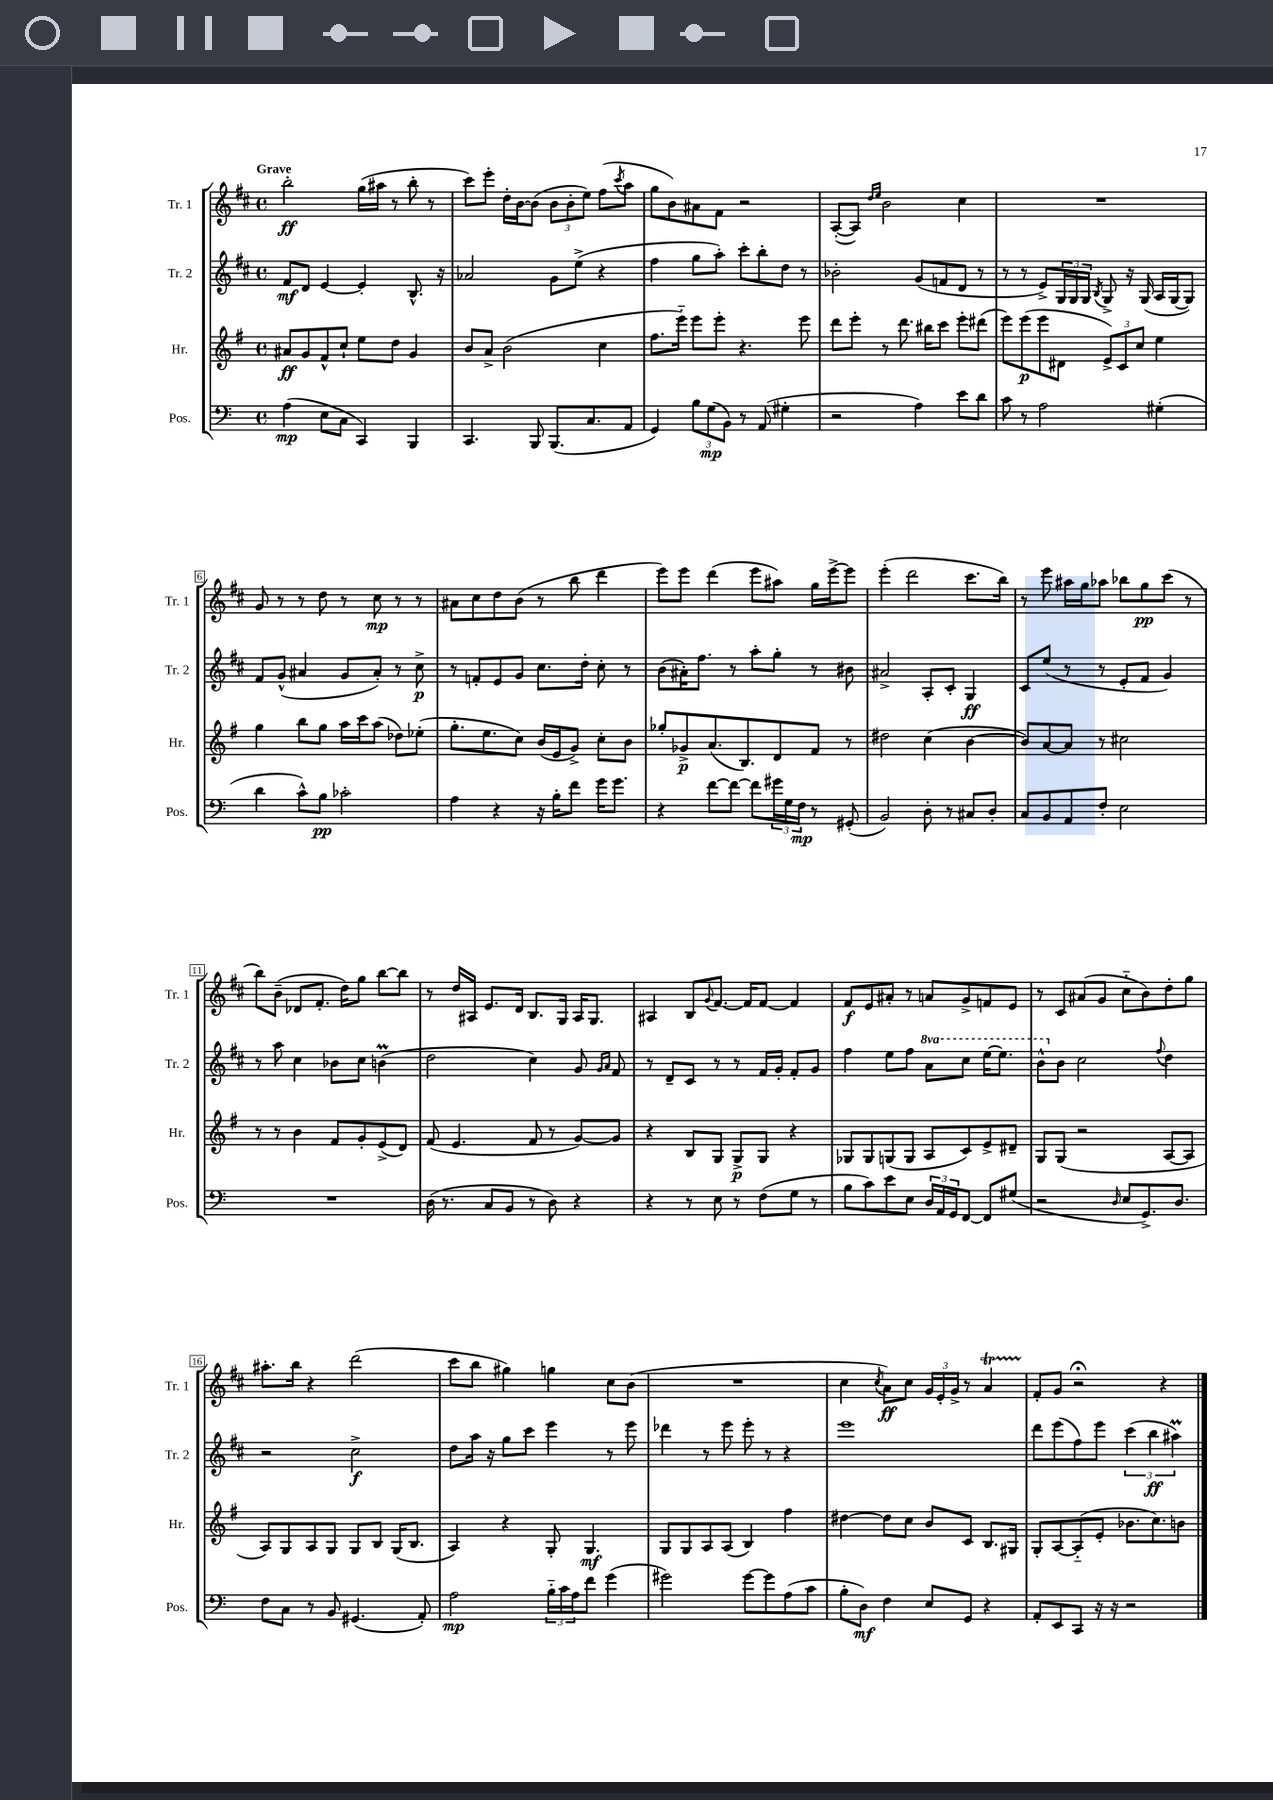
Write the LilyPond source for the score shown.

<<
\new StaffGroup <<
\new Staff = "s0" \with { instrumentName = "Tr. 1" shortInstrumentName = "Tr. 1" } {
    \clef treble \key d \major \defaultTimeSignature \time 4/4 \tempo "Grave"
    b''2-.\ff g''16( ais''16 r8 b''8-. r8 |
    cis'''8) e'''8-. d''16-. b'16~ b'8( \tuplet 3/2 { b'8 b'8-. e''8) } fis''8( \acciaccatura { cis'''8 } a''8 |
    g''8 b'8) ais'8 fis'8 r2 |
    a8~-.( a8) \grace { d''16 e''16 } b'2 cis''4 |
    R1 |
    g'8 r8 r8 d''8 r8 cis''8\mp r8 r8 |
    ais'8 cis''8 d''8 b'8( r8 b''8 d'''4 |
    e'''8) e'''8 d'''4( e'''8 ais''8) g''16 e'''16~-> e'''8 |
    e'''4-.( d'''2 cis'''8. b''16) |
    r8 e'''8 ais''16 g''16 aes''8 bes''8 g''8\pp cis'''8( r8 |
    b''8) b'8--( des'8 fis'8.-. d''16) g''8 b''8~ b''8 |
    r8 d''16 ais16 e'8. d'16 b8. g16 ais16 g8. |
    ais4 b8 \appoggiatura { g'8 } fis'8.~ fis'16 fis'8~ fis'4 |
    fis'8\f e'8 ais'8-. r8 a'8 g'8-> f'8 e'8 |
    r8 cis'8 ais'8( g'8 cis''8-_ b'8) d''8-. g''8 |
    ais''8.-. b''16 r4 d'''2( |
    cis'''8 b''8 gis''4) g''4 cis''8 b'8( |
    R1 |
    cis''4 \acciaccatura { cis''8 } a'8\ff) cis''8 \tuplet 3/2 { g'16 e'16-. g'16-> } r8 a'4\startTrillSpan |
    fis'8-.\stopTrillSpan g'8 r2\fermata r4 \bar "|." |
}
\new Staff = "s1" \with { instrumentName = "Tr. 2" shortInstrumentName = "Tr. 2" } {
    \clef treble \key d \major \defaultTimeSignature \time 4/4 \set Staff.ottavationMarkups = #ottavation-simple-ordinals
    fis'8\mf d'8 e'4~ e'4-. b8.-^ r16 |
    aes'2 g'8 e''8->( r4 |
    fis''4 g''8 a''8-.) cis'''8-. b''8-. d''8 r8 |
    bes'2-. g'8( f'8 d'8 r8 |
    r8 r8 e'8->) \tuplet 3/2 { g16 g16 g16 } \acciaccatura { b8 } g8-> r16 g16( a16 g16~ g8) |
    fis'8 g'8-^( ais'4 g'8 ais'8-.) r8 cis''8->\p |
    r8 f'8-. e'8 g'8 cis''8. d''16-. cis''8-. r8 |
    b'8( ais'16-.) fis''8. r8 a''8-. g''8-. r8 bis'8 |
    ais'2-> a8-. cis'8-. g4\ff |
    cis'8 e''8( r8 r8 e'8-. fis'8 g'4) |
    r8 a''8 cis''4 bes'8 cis''8 b'4\prall( |
    d''2 cis''4) g'8 \grace { g'16 a'16 } fis'8 |
    r8 d'8-- cis'8 r8 r8 fis'16 g'16-. fis'8-. g'8 |
    fis''4 e''8 fis''8 \ottava #1 a''8 cis'''8 e'''16~ e'''8. |
    b''8-^ \ottava #0 b'8 cis''2 \appoggiatura { fis''8 } d''4 |
    r2 cis''2->\f |
    d''8 a''16 r16 g''8 cis'''8 e'''4 r8 e'''8 |
    des'''4 r8 e'''8 e'''8-. r8 r4 |
    e'''1 |
    d'''8 e'''8( fis''8) e'''8 \tuplet 3/2 { cis'''4( b''4\ff ais''4\prall) } \bar "|." |
}
\new Staff = "s2" \with { instrumentName = "Hr." shortInstrumentName = "Hr." } {
    \clef treble \key g \major \defaultTimeSignature \time 4/4
    ais'8\ff g'8 fis'8-^ c''8-! e''8 d''8 g'4 |
    b'8 a'8-> b'2( c''4 |
    fis''8. e'''16-_) e'''8 e'''8-. r4. e'''8 |
    d'''8 e'''8-. r8 d'''8. bis''16 c'''8 e'''8-. dis'''8( |
    e'''8) e'''8\p( e'''8 dis'8 \tuplet 3/2 { e'8->) c'8 c''8 } e''4 |
    g''4 b''8 g''8 a''16 c'''16 a''8( des''8) ees''8-.( |
    g''8.-. e''8. c''8) b'16( e'16 g'8->) c''8-. b'8 |
    ges''8-. ges'8->\p a'8.( b8.) d'8 fis'8 r8 |
    dis''2 c''4( b'4~ |
    b'8) a'8~ a'8 r8 cis''2 |
    r8 r8 b'4 fis'8 g'8-. e'8->( d'8) |
    fis'8( e'4. fis'8 r8 g'8~) g'8 |
    r4 b8 g8 g8->\p g8 r4 |
    ges8 ges8 g8( g8 a8 c'8) e'8-> dis'8-- |
    g8 g8( r2 a8~ a8 |
    a8) g8 a8 g8 g8 b8 g16( b8. |
    a4) r4 g8-. g4.\mf |
    g8 g8 a8 a8( b4) fis''4 |
    dis''4~ dis''8 c''8 b'8 c'8 b8. gis16 |
    g8-. a8~ a8-_( e'8-. bes'8. c''8.) b'8 \bar "|." |
}
\new Staff = "s3" \with { instrumentName = "Pos." shortInstrumentName = "Pos." } {
    \clef bass \key c \major \defaultTimeSignature \time 4/4
    a4\mp( e8 c8 c,4) b,,4 |
    c,4. b,,8 b,,8.( c8. a,8 |
    g,4) \tuplet 3/2 { b8 g8\mp( b,8) } r8 a,8( gis4-. |
    r2 a4) e'8 d'8 |
    c'8 r8 a2 gis4-.( |
    d'4 c'8-^) b8\pp ces'2-. |
    a4 r4 r16 b16-. f'8 g'16 g'8. |
    r4 f'8~ f'8~ f'8 \tuplet 3/2 { gis'16 g16 f16\mp } r8 gis,8-.( |
    b,2) d8-. r8 cis8 d8-. |
    c8 b,8 a,8 f8-. e2 |
    R1 |
    d16( r8. c8 b,8 r8 d8) r4 |
    r4 r8 e8 r8 f8( g8 r8 |
    b8 c'8) e'8 e8 \tuplet 3/2 { d16 a,16 g,16 } f,8~ f,8 gis8( |
    r2 \grace { d16 } e8 g,8.->) d8. |
    f8 c8 r8 b,8 gis,4.( a,8-.) |
    a2\mp \tuplet 3/2 { b16-_ c'16 a16 } f'8 g'4( |
    gis'2) gis'8~ gis'8 a8( c'8 |
    b8-. d8\mf) f4 e8 g,8 r4 |
    a,8-. e,8 c,8 r16 r16 r2 \bar "|." |
}
>>
>>
\layout { \context { \Score \override BarNumber.stencil = #(make-stencil-boxer 0.1 0.3 ly:text-interface::print) } }
